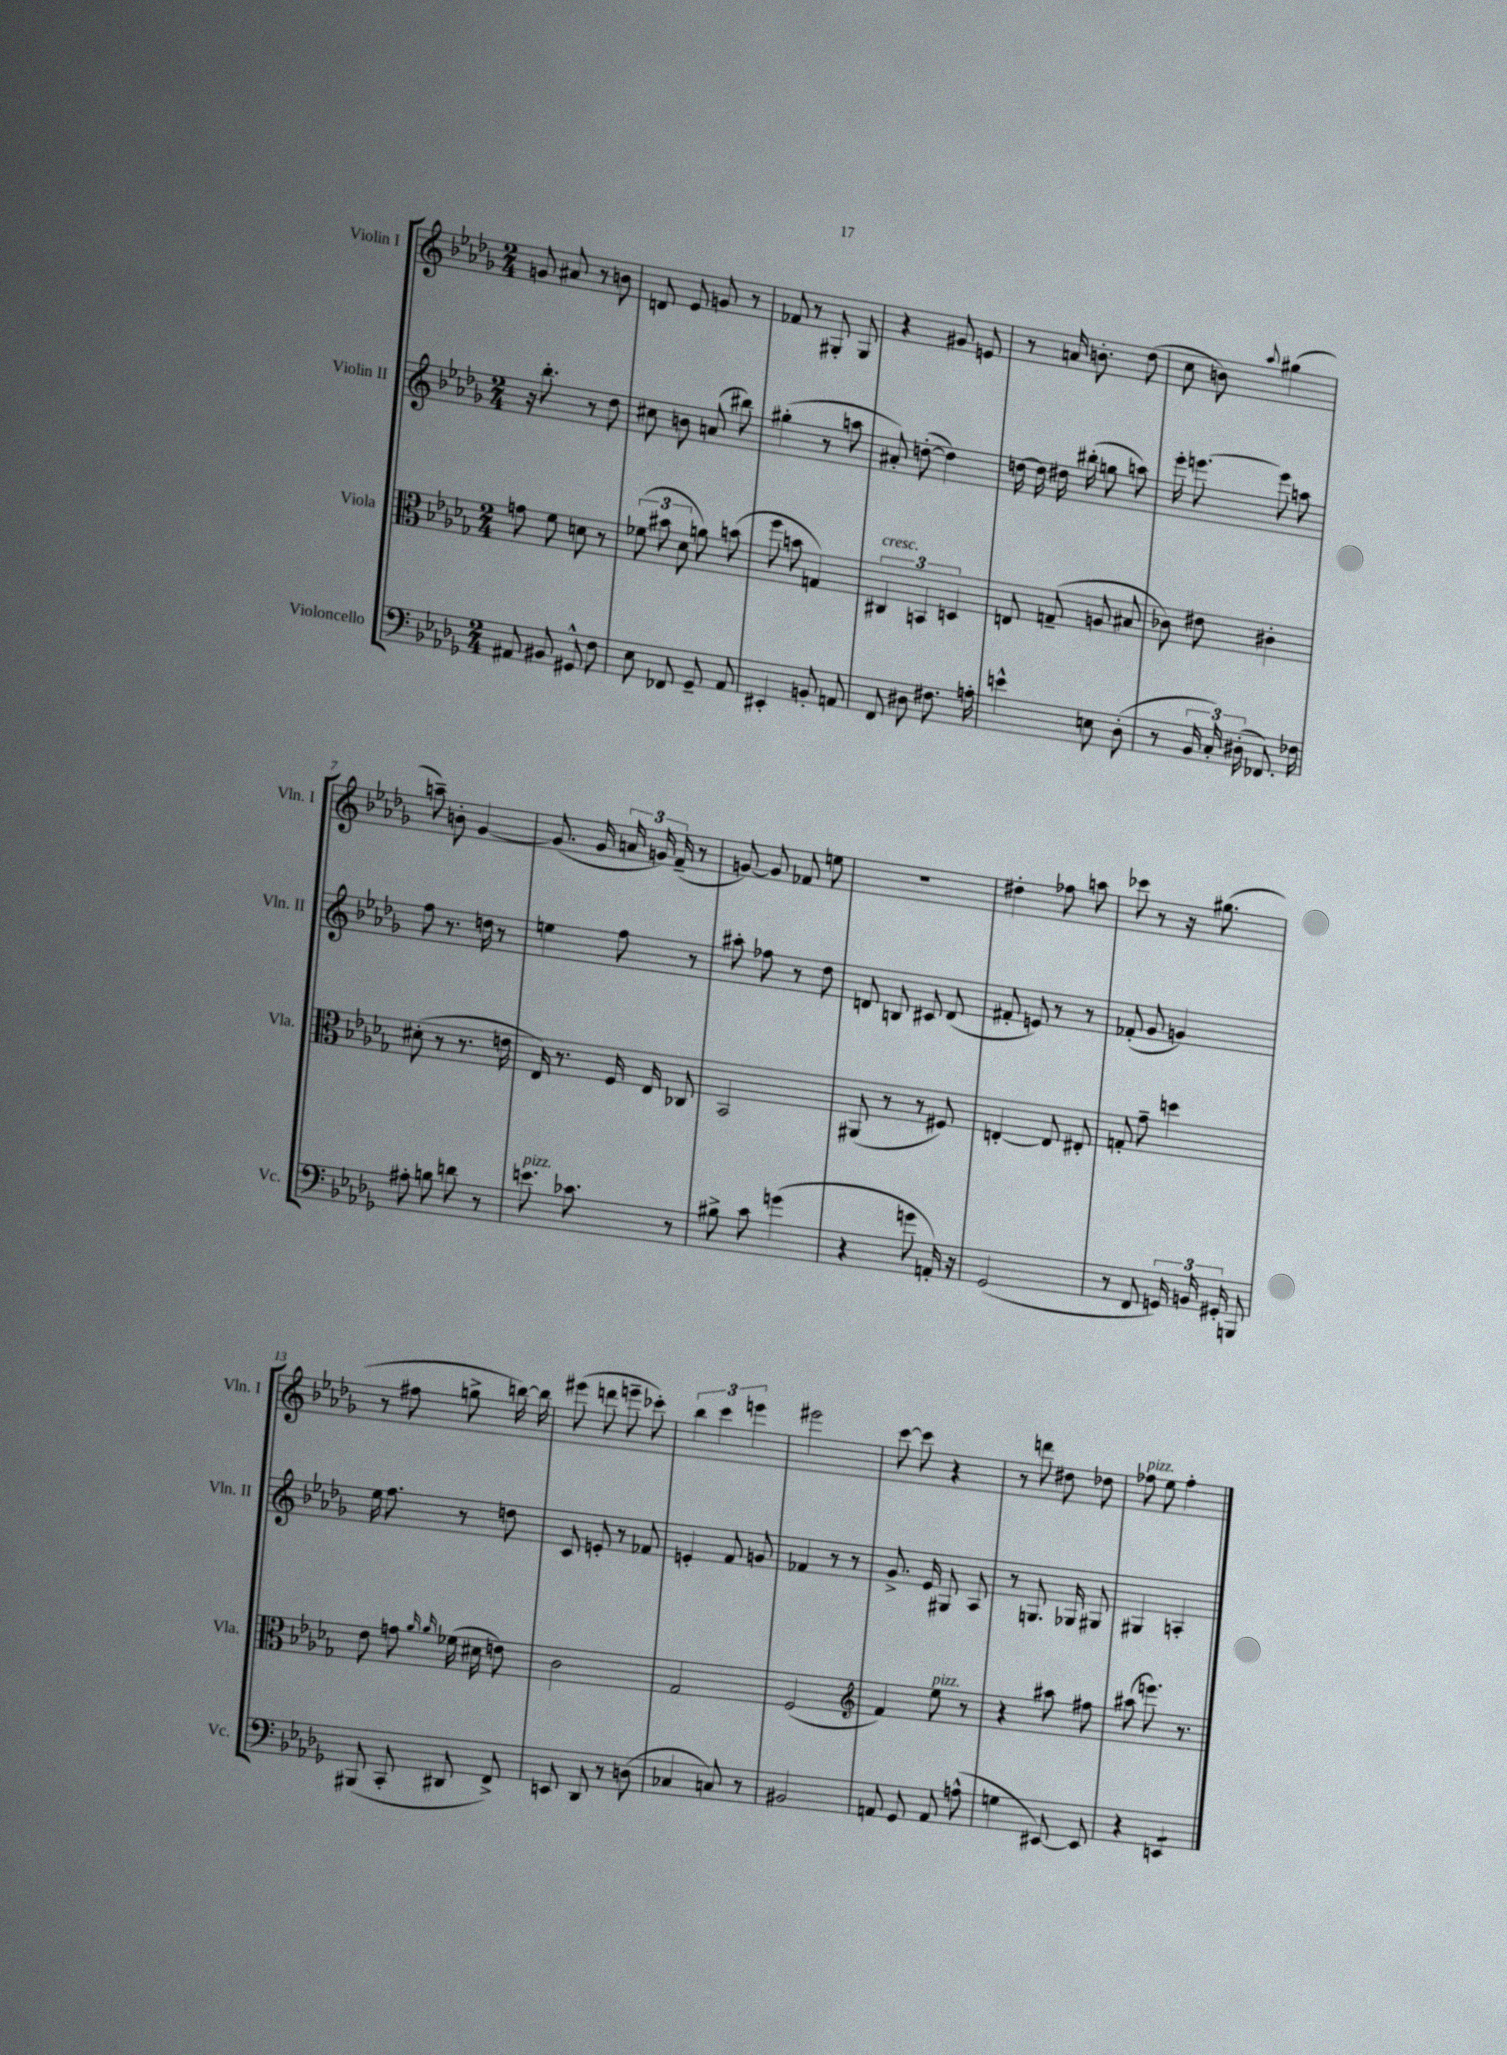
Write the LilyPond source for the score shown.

<<
\new StaffGroup <<
\new Staff = "s0" \with { instrumentName = "Violin I" shortInstrumentName = "Vln. I" } {
    \clef treble \key des \major \numericTimeSignature \time 2/4
    \autoBeamOff g'8 ais'8 r8 b'8 |
    d'8 ees'8 g'8 r8 |
    fes'8 r8 gis8-. gis8 |
    r4 gis'8 e'8 |
    r8 a'16 b'8.-. des''8( |
    c''8 b'8) \appoggiatura { aes''8 } gis''4( |
    a''8--) b'8-. ges'4~ |
    ges'8.( ges'16 \tuplet 3/2 { a'16 g'16) f'16--( } r8 |
    g'8~) g'8 fes'8 e''8 |
    R2 |
    dis''4-. fes''8 a''8 |
    ces'''8 r8 r16 gis''8.( |
    r8 fis''8 g''8-> b''16~) b''16 |
    eis'''8( d'''8 e'''8-- ces'''8-.) |
    \tuplet 3/2 { bes''4 c'''4 e'''4 } |
    eis'''2 |
    c'''8~ c'''8 r4 |
    r8 d'''8 dis''8 des''8 |
    fes''8^\markup { \italic "pizz." } ees''8 fes''4-. \bar "|." |
}
\new Staff = "s1" \with { instrumentName = "Violin II" shortInstrumentName = "Vln. II" } {
    \clef treble \key des \major \numericTimeSignature \time 2/4
    \autoBeamOff r16 bes''8.-. r8 des''8 |
    cis''8 b'8 a'8( bis''8) |
    gis''4-.( r8 a''8 |
    ais'8-.) d''8~-.( d''4) |
    d''16~ d''16 dis''16 bis''16-.( g''8 a''8) |
    ees'''16-. e'''8.~ e'''8 a''8 |
    f''8 r8. d''16 r8 |
    e''4 f''8 r8 |
    ais''8-. fes''8 r8 des''8 |
    d'8 b8 cis'8 d'8( |
    fis'8-. e'8) r8 r8 |
    fes'8-.( ges'8 g'4) |
    ees''16 f''8. r8 d''8 |
    c'8 e'8-. r8 fes'8 |
    e'4-. f'8 g'8 |
    fes'4 r8 r8 |
    ges'8.-> ees'16 gis8 aes8 |
    r8 g8. ges16 gis8 |
    gis4 a4-. \bar "|." |
}
\new Staff = "s2" \with { instrumentName = "Viola" shortInstrumentName = "Vla." } {
    \clef alto \key des \major \numericTimeSignature \time 2/4
    \autoBeamOff g'8 f'8 d'8 r8 |
    \tuplet 3/2 { fes'8( bis'8 des'8 } a'8) b'8( |
    f''8 b'8 g4) |
    \tuplet 3/2 { cis4^\markup { \italic "cresc." } b,4 d4 } |
    e8 g8--( a8 bis8 |
    ces'8) eis'8 cis'4-. |
    dis'8-.( r8 r8. e'16 |
    ees16) r8. f16 ees16 ces8 |
    bes,2 |
    ais,8( r8 r8 fis8) |
    e4~-. e8 eis8-. |
    g8-. ges'8-- d''4 |
    ees'8 g'8 \grace { aes'16 aes'16 } fes'16( dis'16 e'8) |
    c'2 |
    ges2 |
    f2( |
    \clef treble f'4) ees''8^\markup { \italic "pizz." } r8 |
    r4 ais''8 fis''8 |
    ais''8( e'''8.) r8. \bar "|." |
}
\new Staff = "s3" \with { instrumentName = "Violoncello" shortInstrumentName = "Vc." } {
    \clef bass \key des \major \numericTimeSignature \time 2/4
    \autoBeamOff ais,8 bis,8 gis,8-^ f8 |
    ees8 fes,8 ges,8-- aes,8 |
    eis,4-. b,8-. a,8 |
    f,8 dis8 fis8. a16-. |
    e'4-^ e8 des8-.( |
    r8 \tuplet 3/2 { bes,16 c16-.) dis16-.( } fes,8.) fes16 |
    ais8-. b8 d'8 r8 |
    e'8.^\markup { \italic "pizz." } ces'8. r8 |
    bis8-> c'8 g'4( |
    r4 g'8 a,16-.) r16 |
    ges,2( |
    r8 f,8 \tuplet 3/2 { g,16) b,16 gis,16-. } b,,8 |
    bis,,8( c,8-. dis,8 f,8->) |
    e,8 des,8 r8 d8( |
    ces4 c8) r8 |
    bis,2 |
    a,8 ges,8 a,8 a8-^( |
    g4 eis,8~) eis,8 |
    r4 e,4:8 \bar "|." |
}
>>
>>
